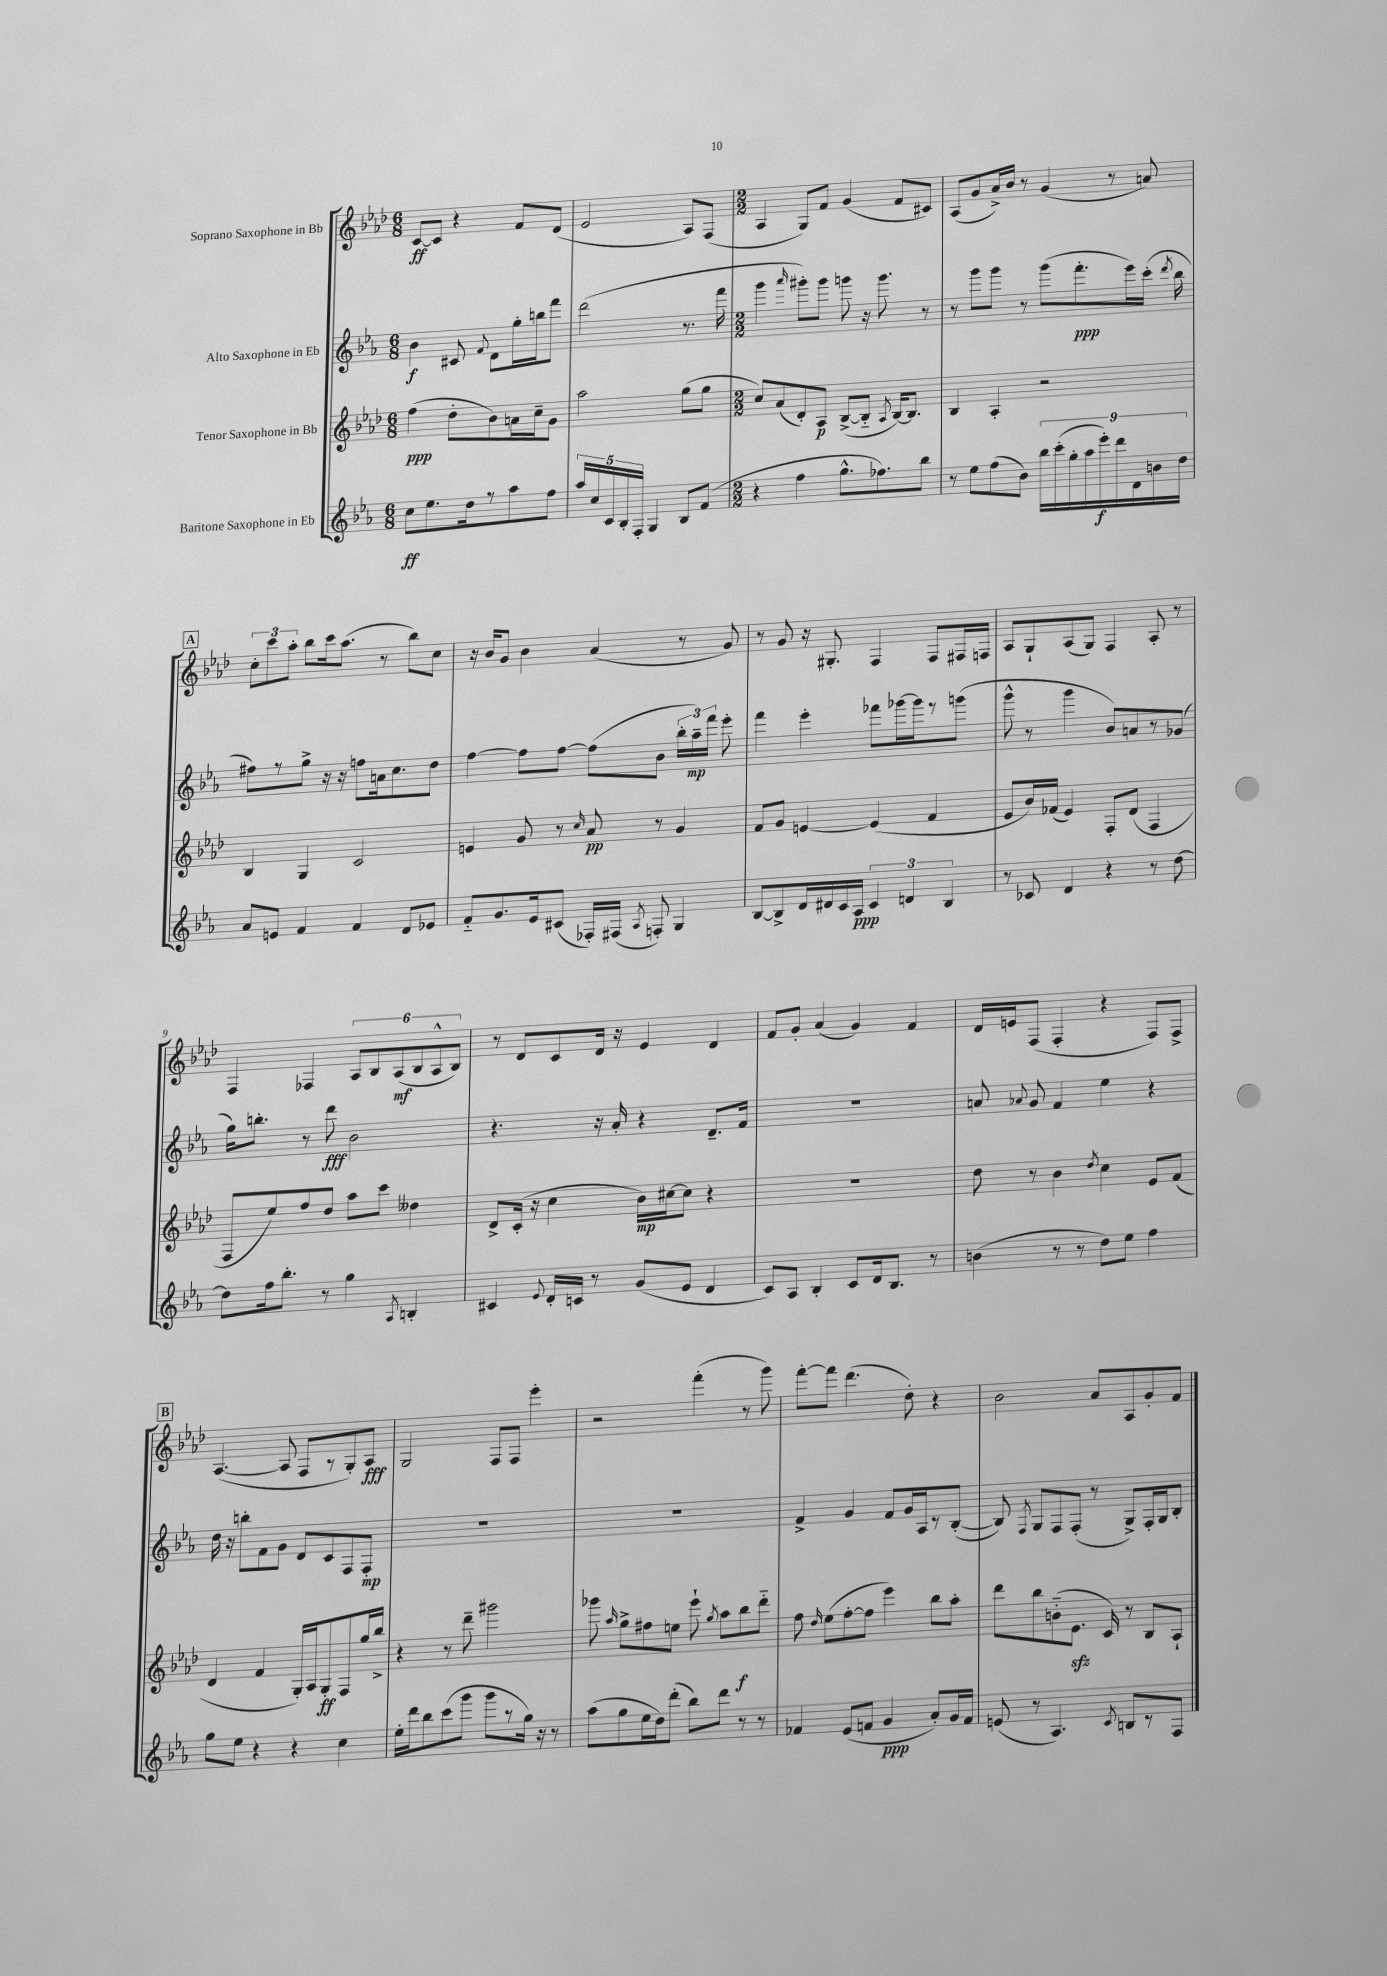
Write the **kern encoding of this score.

**kern	**kern	**kern	**kern
*staff4	*staff3	*staff2	*staff1
*clefG2	*clefG2	*clefG2	*clefG2
*k[b-e-a-]	*k[b-e-a-d-]	*k[b-e-a-]	*k[b-e-a-d-]
*M6/8	*M6/8	*M6/8	*M6/8
8cc	(4ff	4b-	[8c
8.ee-	.	.	8c]
.	8dd-'	8c#	4r
16dd	.	.	.
.	.	8qqf	.
8r	8b-)	8d	.
8aa-	16a	16gg'	8f
.	16cc~	16bb	.
8ff	8g	8fff	(8d-
=	=	=	=
20aa-	2aa-	(2ddd	2e-
20cc	.	.	.
20c	.	.	.
20B-'	.	.	.
20F'	.	.	.
4G	.	.	.
8B-	(8gg	8.r	8A-)
(8f	8gg	.	(8F
.	.	16fff	.
=	=	=	=
*M2/2	*M2/2	*M2/2	*M2/2
4r	8cc)	4ggg	4A-
.	(8a-	.	.
.	.	16qqaaa-	.
4ff	8d-')	8ggg#')	8G)
.	8A-	8ggg#	8f
8.gg^^	([8B-^	8ggg	(4g
.	8B-'~]	16r	.
8.ff-)	.	8.ggg	.
.	8qA-	.	.
.	[16B-)	.	8f
.	8.B-]	.	.
8bb-	.	8r	8c#)
=	=	=	=
8r	4B-	8r	(8A-
8ee-	.	8ggg	8g
(8ff	4A-'	8ggg	16a-^)
.	.	.	16b-
8b-)	.	8r	8r
18bb-	2r	(8ggg	(4g
(18ccc'	.	.	.
18gg'	.	.	.
.	.	8.fff'	.
18aa-	.	.	.
18eee-')	.	.	.
.	.	.	8r
18ddd	.	.	.
.	.	16eee-)	.
18d	.	.	.
.	.	(16ccc'	8a)
18b	.	.	.
.	.	8qddd	.
.	.	16bb-	.
18dd	.	.	.
=	=	=	=
8a-	4B-	8ff#)	12cc'
.	.	.	12ccc
8e	.	8r	.
.	.	.	12aa-'
4f	4G	8gg^	8bb-
.	.	16r	16ccc
.	.	16r	(8.aa-
4f	2c	8ff	.
.	.	16a	8r
.	.	8.cc	.
8d	.	.	8bb-)
8e-	.	8dd	8cc
=	=	=	=
8f'~	4e	[4ff	16r
.	.	.	16b-
8.g	.	.	8g
.	8g	8ff]	4b-
16e-	.	.	.
(8c#	8r	[8ff	.
.	16qqcc	.	.
16F-')	8a-	(8ff]	(4a-
(16F#	.	.	.
8qA-	.	.	.
8F')	8r	8b-	.
4G	4g	24bb-'	8r
.	.	24aa-~)	.
.	.	24fff	.
.	.	8eee-'	8g)
=	=	=	=
[8B-	8f	4fff	8r
8B-^]	8g	.	8g
16d	[4e	4eee-'	16r
16d#	.	.	8.G#'
16c	.	.	.
16A-	.	.	.
6c	(4e]	8fff-	4F
.	.	[16ggg-	.
6d	.	.	.
.	.	16ggg-]	.
.	4f	8r	8F
6B-	.	.	.
.	.	(8ggg	16F#
.	.	.	16F
=	=	=	=
8r	8e-	8ggg^^	8A-
8c-	16b-)	8r	8G`
.	(16f-	.	.
4d	4e-)	4ggg	(8A-
.	.	.	8G)
4r	8F'	8b-)	4F
.	(8d-	8a	.
8r	4F	8r	8A-'
[8dd	.	(8g-	8r
=	=	=	=
8dd]	8F	16gg)	4F
.	.	8.bb'	.
16ff	8ee-)	.	.
8.bb-'	.	.	.
.	8ff	8r	4F-
8r	8dd-	8ddd	.
4gg	8aa-	2b-	12A-
.	.	.	12B-
.	8ccc	.	.
.	.	.	(12A-
8qA-	.	.	.
4B'	4dd--	.	12B-
.	.	.	12A-^^
.	.	.	12B-)
=	=	=	=
4c#	8d-^	4.r	8r
.	(16c'	.	8d-
.	16r	.	.
8qqe-	.	.	.
16d'	4cc	.	8c
16c	.	.	.
8r	.	16r	16d-
.	.	16a-'	16r
(8g	16b-)	4r	4e-
.	[16cc#	.	.
8e-	8cc#]	.	.
4d	4r	8.d~	4d-
.	.	16f	.
=	=	=	=
8c)	1r	1r	8f
8A-	.	.	8g'
4B-'	.	.	(4a-
8c	.	.	4g)
16d	.	.	.
8.B-	.	.	.
.	.	.	4f
8r	.	.	.
=	=	=	=
(4b	8dd-	8a	16d-
.	.	.	16e
.	.	8qqa-	.
.	8r	8g	(8F
8r	4b-	4f	4F'
8r	.	.	.
.	8qdd-	.	.
8dd)	4cc	4ee-	4r
8ee-	.	.	.
4ff	8e-	4r	8F)
.	(8f	.	8F^
=	=	=	=
8gg	4d-	16dd	([4.A-
.	.	16r	.
8ee-	.	8bb'	.
4r	4f	8f	.
.	.	8g	8A-]
4r	16G')	8d	8F
.	16A-	.	.
.	8G'	8c	8r
4cc	8F	8F	8G')
.	16gg	8F'	8A-
.	16bb-^	.	.
=	=	=	=
16ee-'	4r	1r	2G
16ddd	.	.	.
8bb-	.	.	.
(8ccc	8r	.	.
8ggg	8ddd-~	.	.
8ggg	2ggg#	.	8F
8r	.	.	8F
16gg)	.	.	4eee-'
16r	.	.	.
8r	.	.	.
=	=	=	=
(8aa-	8ggg-	1r	2r
.	16qqaa-	.	.
8gg	8gg^	.	.
16ee-	8ff#	.	.
16dd)	.	.	.
(8ddd'	8ee	.	.
8bb-)	8eee-`	.	(4fff'
.	8qgg	.	.
8ddd	8aa-	.	.
8r	8bb-	.	8r
8r	8ddd-'~	.	8ggg)
=	=	=	=
4f-	8ff	4f^	[8fff'
.	16qqdd-	.	.
.	(8ee-	.	8fff]
(8e-	[8ff'	4g	(4.ddd-
8f	8ff]	.	.
4g	4eee-)	8f	.
.	.	16g	8dd-')
.	.	16A-	.
8a-')	8bb-	8r	4r
16g	8aa-'	([8B-'	.
16f	.	.	.
=	=	=	=
(8e	8ddd-	8B-])	2b-
.	.	8qF	.
8r	8bb-	8G	.
4.A-)	(8b'~	8F	.
.	8.e-	(8F'	.
.	.	8r	8a-
.	16c)	.	.
8qc	.	.	.
8B	8r	8G^)	8A-
8r	8B-	16F'	8g'
.	.	16G	.
8F	8A-`	8B-'	8f
==	==	==	==
*-	*-	*-	*-
